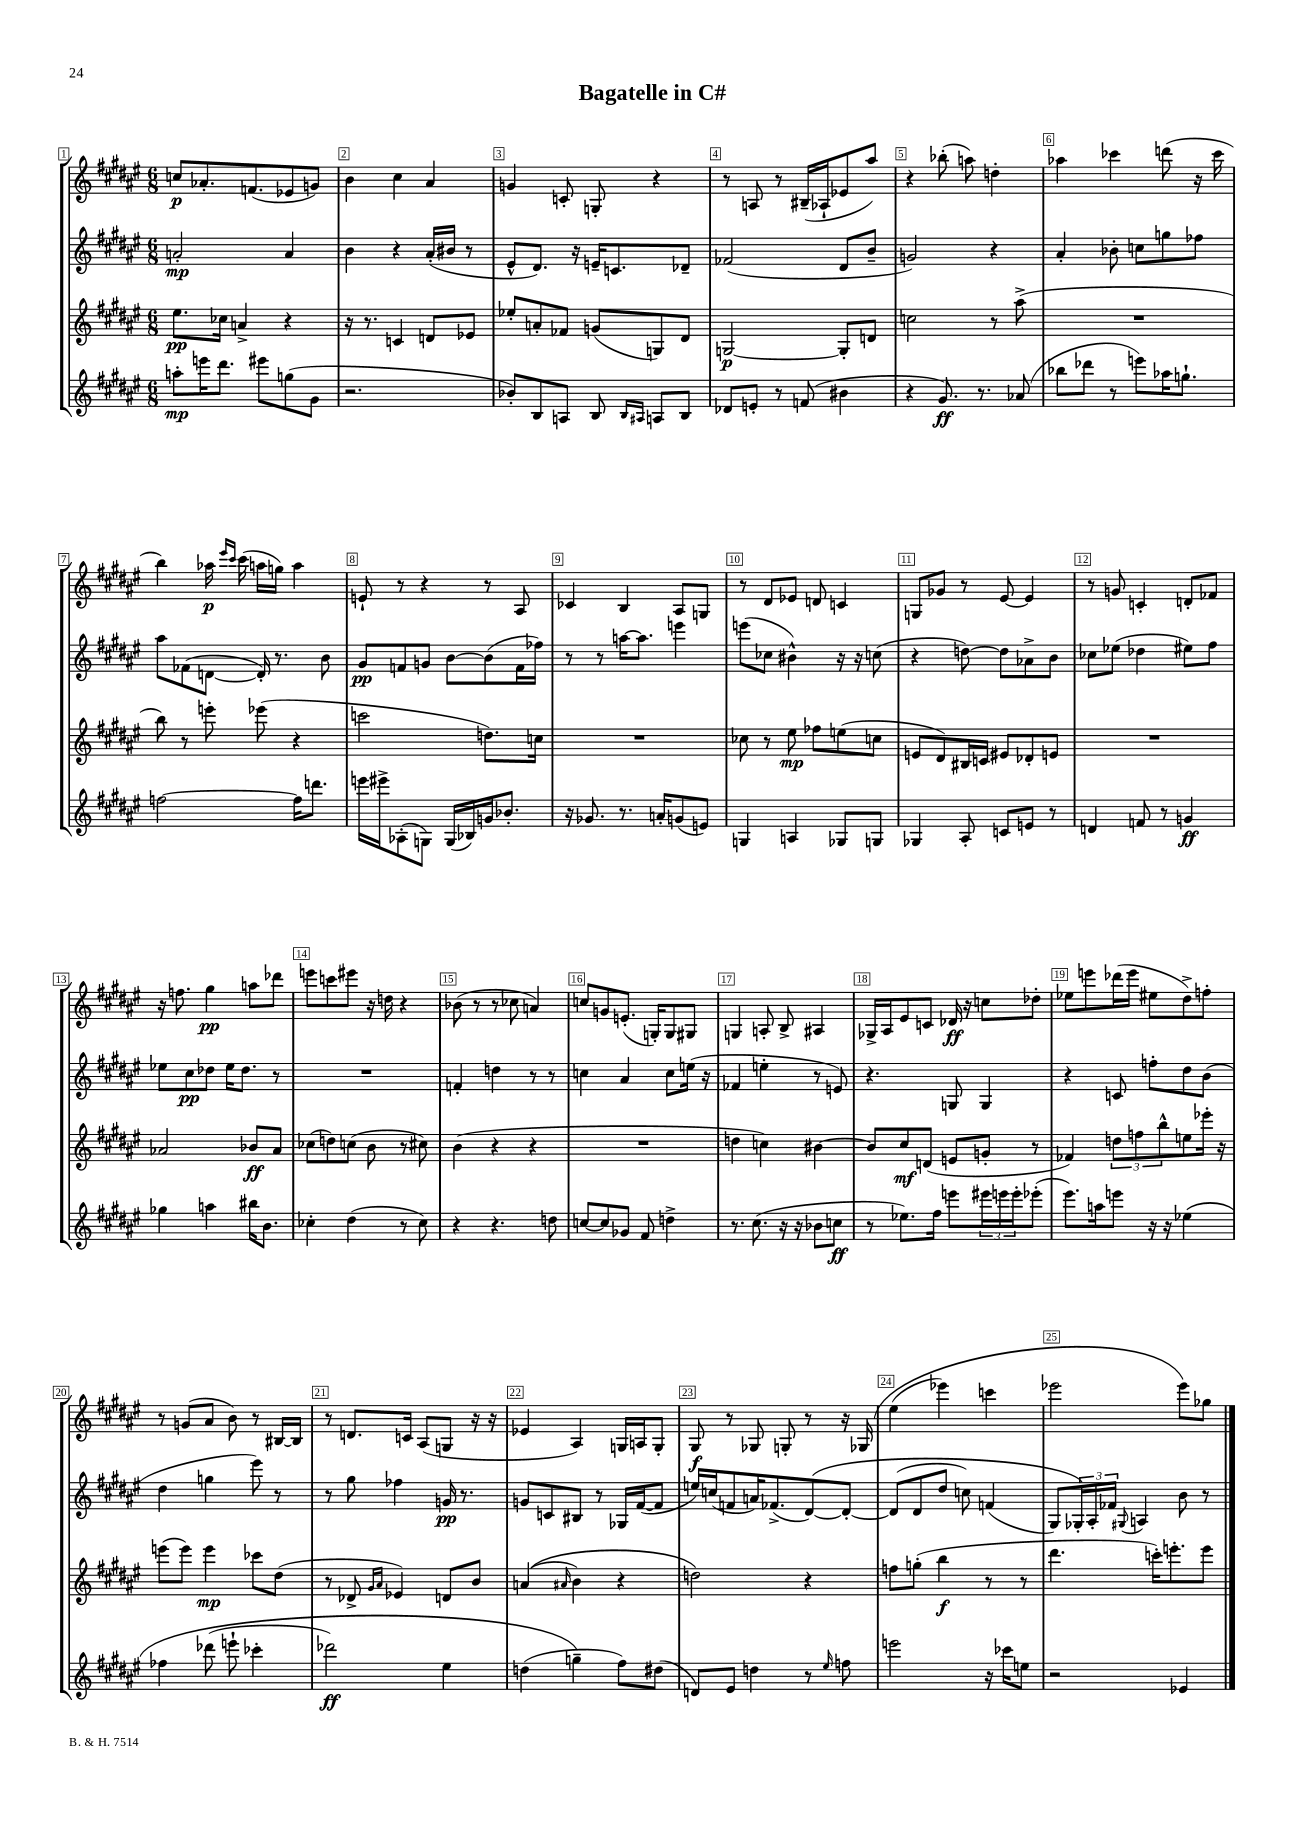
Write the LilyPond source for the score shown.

\header { title = "Bagatelle in C#" }
<<
\new StaffGroup <<
\new Staff = "s0" {
    \clef treble \key fis \major \numericTimeSignature \time 6/8
    c''8\p aes'8.-. f'8.( ees'8 g'8) |
    b'4 cis''4 ais'4 |
    g'4 c'8-. g8-. r4 |
    r8 a8 r8 bis16--( aes16-! ees'8 ais''8) |
    r4 bes''8-.( a''8) d''4-. |
    aes''4 ces'''4 d'''8( r16 ces'''16 |
    b''4) aes''16\p \grace { eis'''16 cis'''16 } cis'''16( a''16 g''16) a''4 |
    e'8-! r8 r4 r8 ais8 |
    ces'4 b4 ais8 g8 |
    r8 dis'8 ees'8 d'8 c'4 |
    g8 ges'8 r8 eis'8~ eis'4 |
    r8 g'8 c'4-. d'8-. fes'8 |
    r16 f''8. gis''4\pp a''8 des'''8 |
    e'''8 c'''8 eis'''8 r16 d''16 r4 |
    bes'8( r8 r8 ces''8 a'4) |
    c''8 g'8 e'8.-.( g16-.) g8 gis8 |
    g4 a8-. b8-> ais4 |
    ges16-> ais16 eis'8 c'8 des'16\ff r16 c''8 des''8-. |
    ees''8 e'''8 des'''16( e'''16 eis''8 dis''8->) f''8-. |
    r8 g'8( ais'8 b'8) r8 bis16~ bis16 |
    r8 d'8. c'16 ais8( g8 r16 r16 |
    ees'4 ais4) g16 a16 g8-. |
    gis8\f r8 ges8 g8-. r8 r16 ges16\( |
    eis''4( ees'''4) c'''4 |
    ees'''2 ees'''8\) ges''8 \bar "|." |
}
\new Staff = "s1" {
    \clef treble \key fis \major \numericTimeSignature \time 6/8
    a'2-.\mp a'4 |
    b'4 r4 ais'16-.( bis'16 r8 |
    eis'8-^ dis'8.) r16 e'16-- c'8. des'8-- |
    fes'2( dis'8 b'8-- |
    g'2) r4 |
    ais'4-. bes'8-. c''8 g''8 fes''8 |
    ais''8 fes'8( d'8~ d'16-.) r8. b'8 |
    gis'8\pp f'8 g'8 b'8~ b'8( f'16 fes''16) |
    r8 r8 a''16~ a''8. e'''4 |
    e'''8( ces''8 bis'4-^) r16 r16 c''8( |
    r4 d''8~) d''8 aes'8-> b'8 |
    ces''8 ees''8( des''4 eis''8) fis''8 |
    ees''8 cis''8\pp des''8 ees''16 des''8. r8 |
    R2. |
    f'4-. d''4 r8 r8 |
    c''4 ais'4 c''8 e''16( r16 |
    fes'4 e''4-. r8 e'8) |
    r4. g8 g4 |
    r4 c'8 f''8-. dis''8 b'8( |
    dis''4 g''4 eis'''8) r8 |
    r8 gis''8 fes''4 g'16\pp r8. |
    g'8 c'8 bis8 r8 ges16 fis'16~( fis'8 |
    e''16) c''16( f'8 a'16) fes'8.->( dis'8~)\( dis'8~-. |
    dis'8( dis'8 dis''8 c''8) f'4( |
    gis8) \tuplet 3/2 { ges16-.\) ais16-. fes'16 } \appoggiatura { gis8 } a4 b'8 r8 \bar "|." |
}
\new Staff = "s2" {
    \clef treble \key fis \major \numericTimeSignature \time 6/8
    eis''8.\pp ces''16 a'4-> r4 |
    r16 r8. c'4 d'8 ees'8 |
    ees''8-. a'8-. fes'8 g'8( g8) dis'8 |
    g2~\p g8-. d'8 |
    c''2 r8 ais''8->( |
    R2. |
    b''8) r8 e'''8-. ees'''8( r4 |
    c'''2 d''8.) c''16 |
    R2. |
    ces''8 r8 eis''8\mp fes''8 e''8( c''8 |
    e'8 dis'8) bis16 c'16 eis'8 des'8-. e'8 |
    R2. |
    aes'2 bes'8\ff aes'8 |
    ces''8( d''8) c''8( b'8 r8 cis''8) |
    b'4( r4 r4 |
    R2. |
    d''4 c''4) bis'4~ |
    bis'8 cis''8\mf d'8( e'8 g'8-. r8 |
    fes'4) \tuplet 3/2 { d''8 f''8 b''8-^ } e''8 ees'''16-. r16 |
    e'''8( e'''8) e'''4\mp ces'''8 dis''8( |
    r8 des'8-> \grace { gis'16 ais'16 } ees'4) d'8 b'8 |
    a'4(\( \grace { ais'16 } b'4) r4 |
    d''2\) r4 |
    f''8 g''8-.( b''4\f r8 r8 |
    dis'''4. c'''16-.) e'''8.-. e'''8 \bar "|." |
}
\new Staff = "s3" {
    \clef treble \key fis \major \numericTimeSignature \time 6/8
    a''8-.\mp e'''16 dis'''8. eis'''8 g''8( gis'8 |
    r2. |
    bes'8-.) b8 a8 b8 \grace { b16 ais16 } a8 b8 |
    des'8 e'8-. r8 f'8( bis'4 |
    r4 gis'8.\ff) r8. aes'8( |
    bes''8 des'''8 r8 e'''8) aes''16 g''8.-! |
    f''2~ f''16 d'''8. |
    e'''16 eis'''16-> aes8-.( g8) g16( bes16) g'16 bes'8.-. |
    r16 ges'8. r8. a'16-. g'8( e'8) |
    g4 a4 ges8 g8 |
    ges4 ais8-. c'8 e'8 r8 |
    d'4 f'8 r8 g'4\ff |
    ges''4 a''4 bis''16 b'8. |
    ces''4-. dis''4( r8 ces''8) |
    r4 r4. d''8 |
    c''8~ c''8 ges'8 fis'8 d''4-> |
    r8. cis''8.( r16 r16 bes'8 c''8\ff |
    r8 ees''8.) fis''16 e'''8 \tuplet 3/2 { eis'''16 e'''16 e'''16-. } ees'''8-.( |
    eis'''8.) a''16 e'''8 r16 r16 ees''4\( |
    fes''4 des'''8( e'''8-! ces'''4-. |
    des'''2\ff) eis''4 |
    d''4( g''4--\) fis''8) dis''8( |
    d'8) eis'8 d''4 r8 \grace { eis''16 } f''8 |
    e'''2 r16 ces'''16 e''8 |
    r2 ees'4 \bar "|." |
}
>>
>>
\layout { \context { \Score \override BarNumber.break-visibility = ##(#f #t #t) barNumberVisibility = #all-bar-numbers-visible \override BarNumber.stencil = #(make-stencil-boxer 0.1 0.3 ly:text-interface::print) } }
